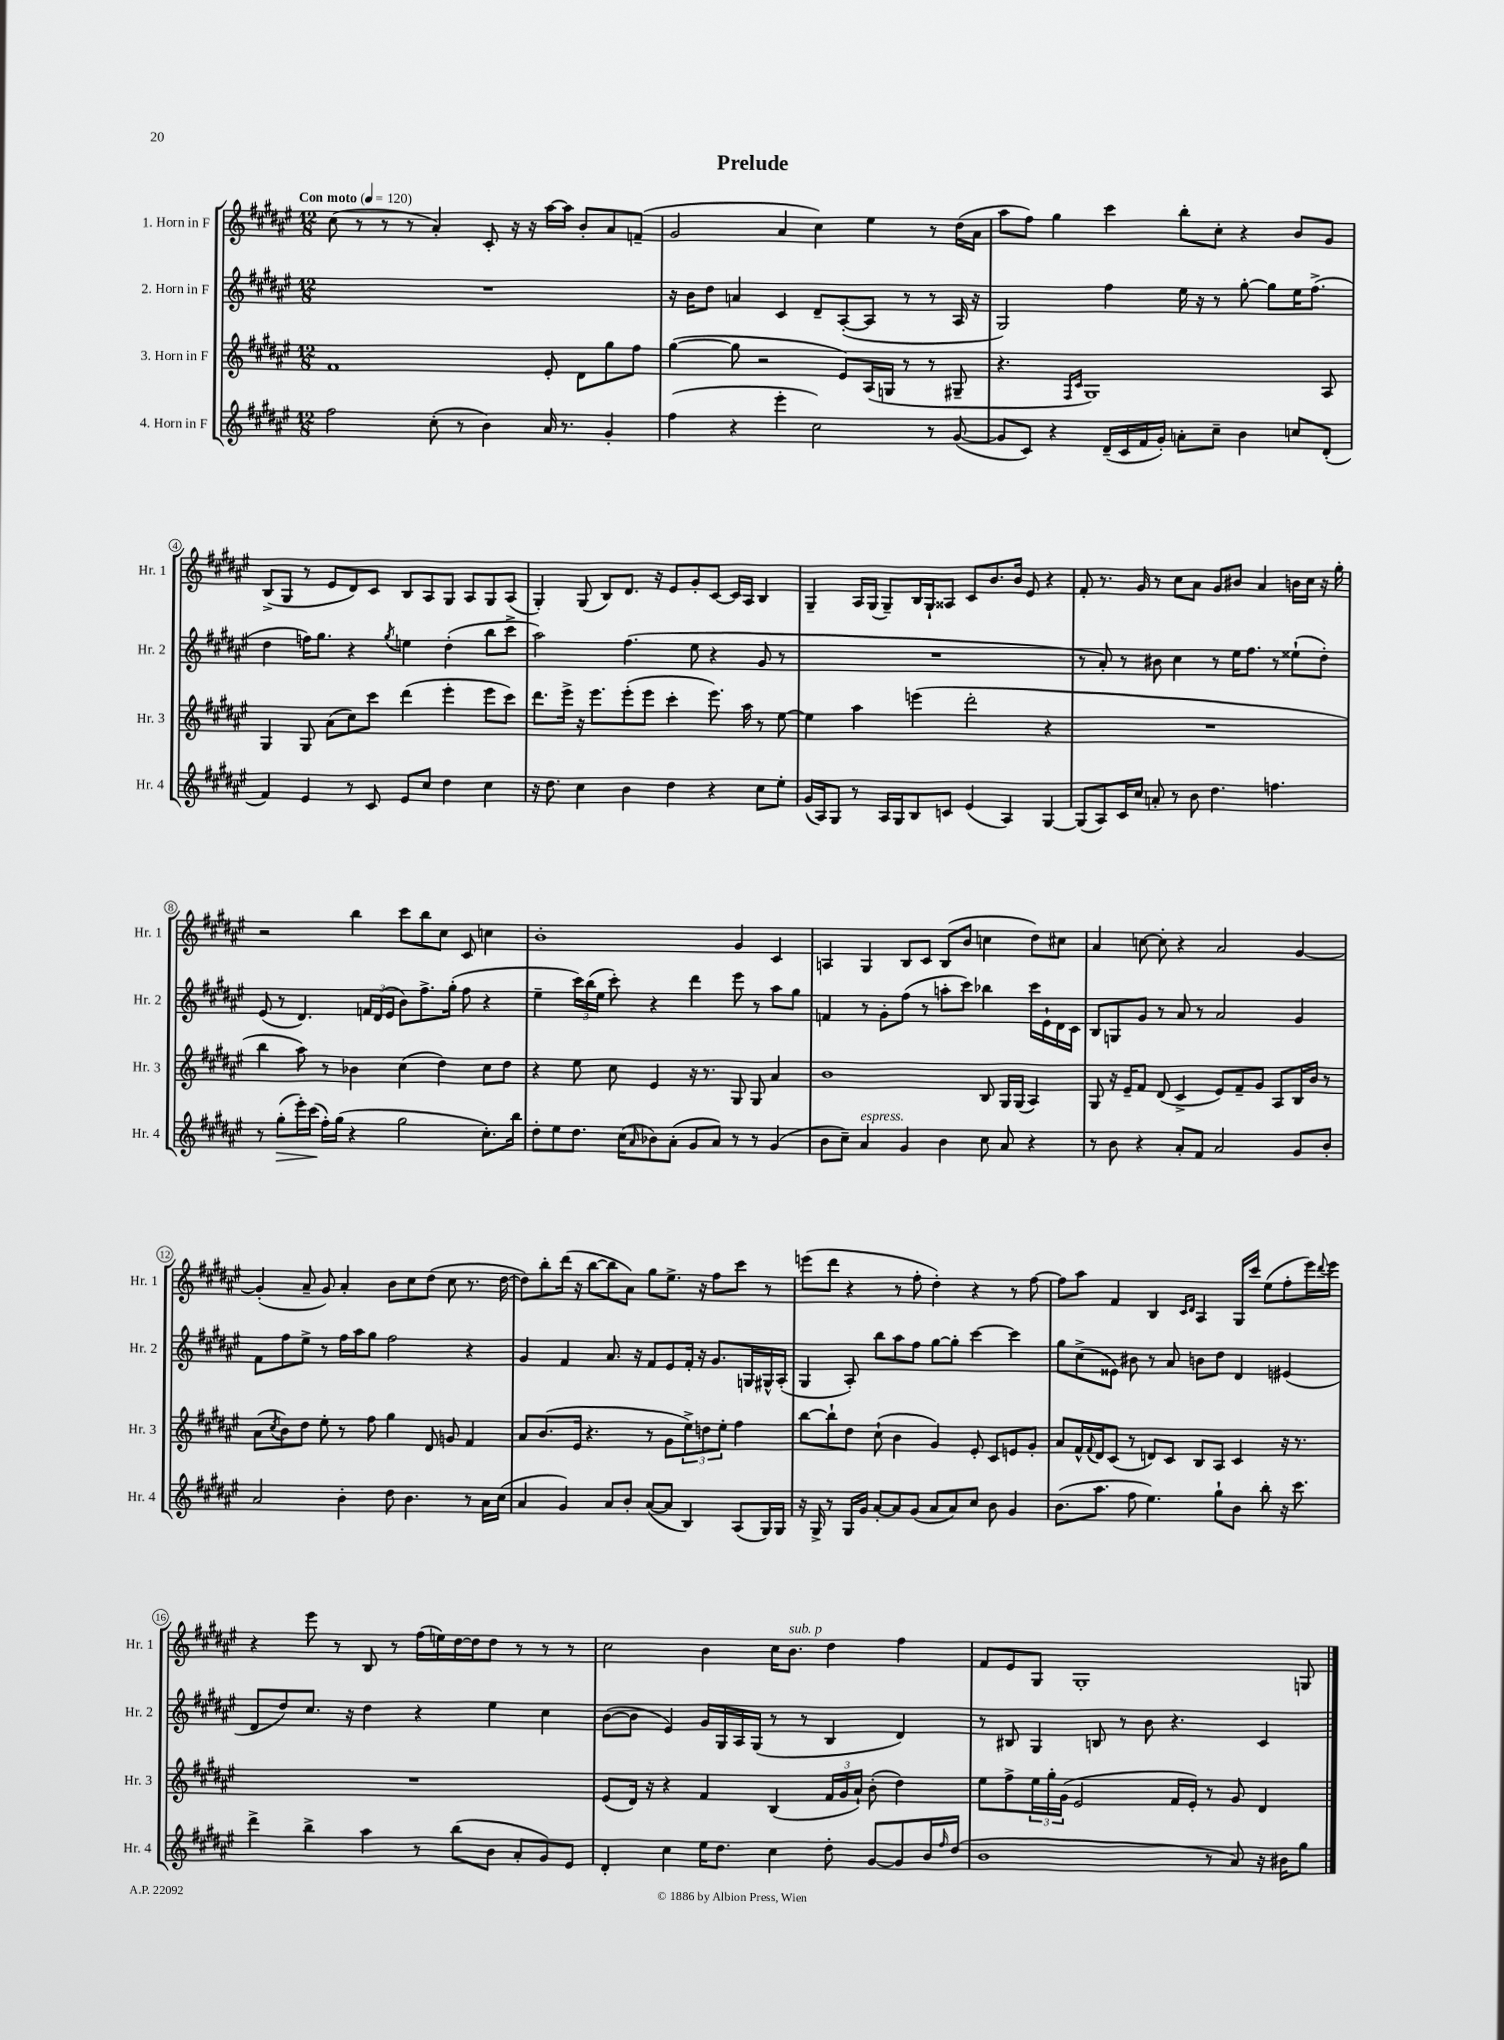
\header { title = "Prelude" }
<<
\new StaffGroup <<
\new Staff = "s0" \with { instrumentName = "1. Horn in F" shortInstrumentName = "Hr. 1" } {
    \clef treble \key fis \major \numericTimeSignature \time 12/8 \tempo "Con moto" 4 = 120
    cis''8( r8 r8 r8 ais'4-.) cis'8-. r16 r16 ais''16~ ais''16 b'8-. ais'8 f'8--( |
    gis'2 ais'4 cis''4) eis''4 r8 dis''16( ais'16 |
    ais''8 fis''8) gis''4 cis'''4 b''8-. cis''8-. r4 b'8 gis'8 |
    b8->( gis8 r8 eis'8 dis'8) cis'8 b8 ais8 gis8 ais8 gis8 ais8( |
    gis4-.) gis8( b8) dis'8. r16 eis'8 gis'8-. cis'8~ cis'16 ais16 b4 |
    gis4-- ais16 gis16( gis8--) b16 gis16-! aisis8 cis'8 b'8. b'16 eis'8 r4 |
    fis'8-. r8. gis'16 r8 cis''8 ais'8 gis'8 bis'8 ais'4 b'16 cis''16 r16 gis''16-. |
    r2 b''4 cis'''8 b''8 cis''8 cis'8 c''4 |
    b'1-. gis'4 cis'4 |
    a4 gis4 b8 cis'8 b8( b'8 c''4 dis''8) cis''8 |
    ais'4 c''8~ c''8-. r4 ais'2 gis'4~ |
    gis'4-.( ais'8-- gis'8) ais'4-. b'8 cis''8 dis''8( cis''8 r8. dis''16~ |
    dis''8) b''8-. dis'''16( r16 b''8~ b''8 ais'8) gis''8 eis''8.-> r16 fis''8 cis'''8 r8 |
    e'''8( dis'''8 r4 r8 fis''8-. dis''4-.) r4 r8 fis''8~ |
    fis''8 ais''8 fis'4 b4 \grace { cis'16 dis'16 } ais4 gis16 cis'''16 eis''8( fis''8-. eis'''16) \appoggiatura { dis'''8 } eis'''16 |
    r4 eis'''8 r8 b8 r8 fis''16( e''16) dis''16~ dis''16 dis''8 r8 r8 r8 |
    cis''2 b'4 cis''16 b'8.^\markup { \italic "sub. p" } dis''4 fis''4 |
    fis'8 eis'8 gis8 gis1-. g8 \bar "|." |
}
\new Staff = "s1" \with { instrumentName = "2. Horn in F" shortInstrumentName = "Hr. 2" } {
    \clef treble \key fis \major \numericTimeSignature \time 12/8
    R1. |
    r16 b'16 dis''8 a'4 cis'4 dis'8-- ais8~-.( ais8 r8 r8 ais16 r16 |
    gis2) fis''4 eis''16 r16 r8 gis''8~-. gis''8 eis''16 fis''8.->( |
    dis''4 f''16) gis''8. r4 \acciaccatura { gis''8 } e''4 dis''4-.( b''8 cis'''8-> |
    ais''2) fis''4.( eis''8 r4 gis'8 r8 |
    R1. |
    r8 ais'8-.) r8 bis'8 cis''4 r8 eis''16 fis''8. r8 eisis''8-!( dis''8-.) |
    eis'8( r8 dis'4.) \tuplet 3/2 { f'16 dis'16( eis'16 } b'8) fis''8.-> gis''16-.( fis''8 r4 |
    eis''4-- \tuplet 3/2 { cis'''16) b''16( eis''16 } cis'''8-.) r4 dis'''4 eis'''8 r8 ais''8 gis''8 |
    f'4 r8 gis'8-. fis''8( r8 a''8-. cis'''8) bes''4 cis'''16 eis'16-! dis'16 cis'16 |
    b8 g8 gis'8 r8 ais'8 r8 ais'2 gis'4 |
    fis'8 fis''8 eis''8-> r8 fis''16 ais''16 gis''8 fis''2 r4 |
    gis'4 fis'4 ais'8. r16 fis'8 eis'8 fis'16-. r16 gis'8. g16 gis16-^ ais16-.( |
    gis4 ais8-.) b''8 ais''8 fis''8 gis''8~ gis''8-. cis'''4~ cis'''4 |
    gis''8 cis''8->( eisis'8) bis'8 r8 ais'8 b'8 dis''8 dis'4 eis'4( |
    dis'8 dis''8) cis''8. r16 dis''4 r4 eis''4 cis''4 |
    b'8~( b'8 eis'4) gis'16 gis16 ais16 gis16( r8 r8 b4 dis'4) |
    r8 bis8 gis4 b8 r8 b'8 r4. cis'4 \bar "|." |
}
\new Staff = "s2" \with { instrumentName = "3. Horn in F" shortInstrumentName = "Hr. 3" } {
    \clef treble \key fis \major \numericTimeSignature \time 12/8
    fis'1 eis'8-. dis'8 gis''8 fis''8 |
    gis''4~( gis''8 r2 eis'8) ais16( g16 r8 r8 gis8-- |
    r4. \grace { fis16 cis'16 } gis1) ais8 |
    gis4 gis8 ais'8( cis''8) cis'''8 dis'''4( eis'''4-. eis'''8 cis'''8) |
    dis'''8. eis'''16-> r16 eis'''8. eis'''8-.( eis'''8 cis'''4-. eis'''8.) ais''16 r8 eis''8~ |
    eis''4 ais''4 e'''4( dis'''2-. r4 |
    R1. |
    b''4 ais''8) r8 bes'4 cis''4( dis''4) cis''8 dis''8 |
    r4 eis''8 cis''8 eis'4 r16 r8. gis8 gis8 ais'4 |
    b'1 b8 gis16 gis16( ais4) |
    gis8 r16 eis'16-- fis'8 dis'8( cis'4-> eis'8) fis'8-- gis'8 ais8 b16 b'16 r8 |
    ais'8( \acciaccatura { cis''8 } b'8) dis''8 eis''8-. r8 fis''8 gis''4 dis'8 g'8 fis'4 |
    ais'8 b'8.( eis'16 r4. r8 gis'8 \tuplet 3/2 { eis''8->) d''8 eis''8-. } fis''4 |
    b''8~ b''8-! dis''8 cis''8-!( b'4 gis'4) eis'8-. cis'8 e'8 gis'8-. |
    ais'8 fis'16-^ \appoggiatura { fis'8 } dis'16 cis'8( r8 d'8) cis'8 b8 ais8 cis'4 r16 r8. |
    R1. |
    eis'8( dis'16) r16 r4 fis'4 b4( \tuplet 3/2 { fis'16 gis'16 ais'16-!) } b'8-.( dis''4) |
    eis''8 fis''8-> \tuplet 3/2 { eis''16 gis''16-. gis'16( } eis'2 fis'16 eis'16-.) r8 gis'8 dis'4 \bar "|." |
}
\new Staff = "s3" \with { instrumentName = "4. Horn in F" shortInstrumentName = "Hr. 4" } {
    \clef treble \key fis \major \numericTimeSignature \time 12/8
    fis''2 cis''8-.( r8 b'4) ais'16 r8. gis'4-. |
    fis''4( r4 eis'''4-. cis''2) r8 gis'8~( |
    gis'8 cis'8) r4 dis'16--( cis'16 fis'16 gis'16-.) a'8-. cis''8-- b'4 c''8 dis'8-.( |
    fis'4) eis'4 r8 cis'8 eis'8 cis''8 dis''4 cis''4 |
    r16 dis''8. cis''4 b'4 dis''4 r4 cis''8 eis''8-. |
    gis'16( ais16) gis8 r8 ais16 gis16 b8 c'8 eis'4( ais4) gis4~ |
    gis8( ais8) cis'16 cis''16 a'8-. r8 b'8 dis''4. f''4. |
    r8 gis''8-.\>( eis'''16-.) cis'''16\!( fis''16-.) gis''16( r4 gis''2 cis''8.-.) b''16 |
    dis''8-. eis''8 dis''8. cis''16( \grace { ais'16 } bes'8) ais'8-.( gis'8 ais'8) r8 r8 gis'4( |
    b'8 cis''8--) ais'4^\markup { \italic "espress." } gis'4 b'4 cis''8 ais'8 r4 |
    r8 b'8 r4 ais'8-. fis'8 ais'2 gis'8 b'8-. |
    ais'2 b'4-. dis''8 b'4. r8 ais'16 cis''16( |
    ais'4 gis'4) ais'8 b'8-. ais'8~( ais'8 b4) ais8( gis16) gis16 |
    r16 gis16-> r8 gis16 gis'16 ais'8~-. ais'8 gis'8( ais'8 ais'8) cis''8 b'8 gis'4 |
    b'8.( ais''8. fis''8 eis''4.) gis''8-! b'8 b''8-. r16 cis'''8. |
    dis'''4-> b''4-> ais''4 r8 b''8( b'8 ais'8-. gis'8) eis'8 |
    dis'4-. cis''4 eis''16 dis''8. cis''4 dis''8-. gis'8~ gis'8 b'16 \grace { fis''16 } dis''16( |
    b'1 r8 ais'8) r16 bis'16 gis''8 \bar "|." |
}
>>
>>
\layout { \context { \Score \override BarNumber.stencil = #(make-stencil-circler 0.1 0.3 ly:text-interface::print) } }
